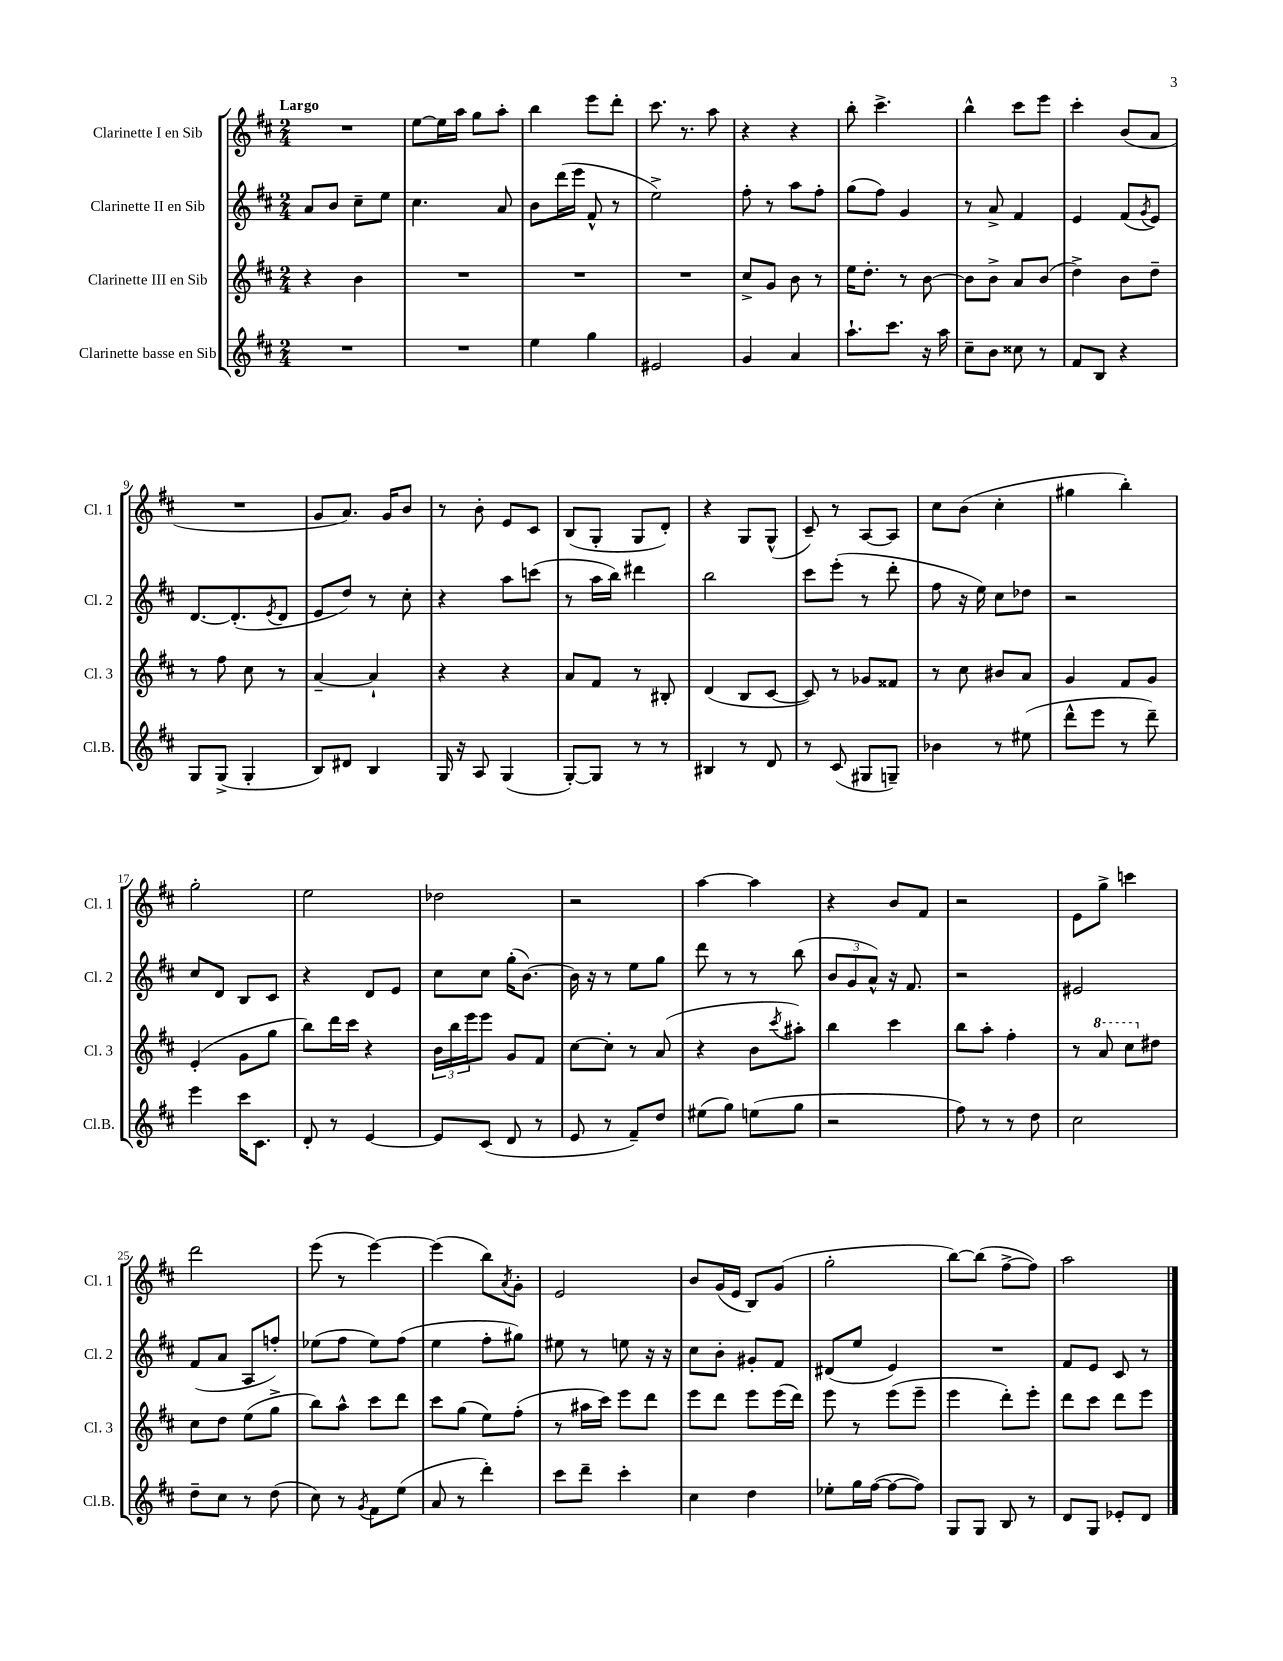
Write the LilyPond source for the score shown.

<<
\new StaffGroup <<
\new Staff = "s0" \with { instrumentName = "Clarinette I en Sib" shortInstrumentName = "Cl. 1" } {
    \clef treble \key d \major \numericTimeSignature \time 2/4 \tempo "Largo"
    R2 |
    e''8~ e''16 a''16 g''8 a''8-. |
    b''4 e'''8 d'''8-. |
    cis'''8. r8. a''8 |
    r4 r4 |
    b''8-. cis'''4.-> |
    b''4-^ cis'''8 e'''8 |
    cis'''4-. b'8( a'8 |
    R2 |
    g'8 a'8.) g'16 b'8 |
    r8 b'8-. e'8 cis'8 |
    b8( g8-. g8 d'8-.) |
    r4 g8 g8-^( |
    cis'8--) r8 a8~ a8 |
    cis''8 b'8( cis''4-. |
    gis''4 b''4-.) |
    g''2-. |
    e''2 |
    des''2 |
    r2 |
    a''4~ a''4 |
    r4 b'8 fis'8 |
    r2 |
    e'8 g''8-> c'''4 |
    d'''2 |
    e'''8( r8 e'''4~) |
    e'''4( b''8) \acciaccatura { a'8 } g'8-. |
    e'2 |
    b'8 g'16( e'16 b8) g'8( |
    g''2-. |
    b''8~) b''8( fis''8~-> fis''8) |
    a''2 \bar "|." |
}
\new Staff = "s1" \with { instrumentName = "Clarinette II en Sib" shortInstrumentName = "Cl. 2" } {
    \clef treble \key d \major \numericTimeSignature \time 2/4
    a'8 b'8 cis''8-- e''8 |
    cis''4. a'8 |
    b'8 d'''16( e'''16 fis'8-^ r8 |
    e''2->) |
    fis''8-. r8 a''8 fis''8-. |
    g''8( fis''8) g'4 |
    r8 a'8-> fis'4 |
    e'4 fis'8( \acciaccatura { g'8 } e'8) |
    d'8.~ d'8.-.( \acciaccatura { e'8 } d'8 |
    e'8 d''8) r8 cis''8-. |
    r4 a''8 c'''8( |
    r8 a''16 b''16) dis'''4 |
    b''2 |
    cis'''8 e'''8-.( r8 d'''8-. |
    fis''8 r16 e''16) cis''8 des''8 |
    r2 |
    cis''8 d'8 b8 cis'8 |
    r4 d'8 e'8 |
    cis''8 cis''8 g''16-.( b'8.~) |
    b'16 r16 r8 e''8 g''8 |
    d'''8 r8 r8 b''8( |
    \tuplet 3/2 { b'8 g'8 a'8-^) } r16 fis'8. |
    r2 |
    eis'2 |
    fis'8( a'8 a8 f''8-.) |
    ees''8( fis''8 ees''8) fis''8( |
    e''4 fis''8-. gis''8) |
    eis''8 r8 e''8 r16 r16 |
    cis''8 b'8-. gis'8-. fis'8 |
    dis'8( e''8 e'4) |
    R2 |
    fis'8 e'8 cis'8 r8 \bar "|." |
}
\new Staff = "s2" \with { instrumentName = "Clarinette III en Sib" shortInstrumentName = "Cl. 3" } {
    \clef treble \key d \major \numericTimeSignature \time 2/4
    r4 b'4 |
    R2 |
    R2 |
    R2 |
    cis''8-> g'8 b'8 r8 |
    e''16 d''8.-. r8 b'8~ |
    b'8 b'8-> a'8 b'8( |
    d''4->) b'8 d''8-- |
    r8 fis''8 cis''8 r8 |
    a'4~-- a'4-! |
    r4 r4 |
    a'8 fis'8 r8 bis8-. |
    d'4( b8 cis'8~ |
    cis'8) r8 ges'8 fisis'8 |
    r8 cis''8 bis'8 a'8 |
    g'4 fis'8 g'8 |
    e'4-.( g'8 g''8 |
    b''8) d'''16 cis'''16 r4 |
    \tuplet 3/2 { b'16 b''16 e'''16 } e'''8 g'8 fis'8 |
    cis''8~ cis''8-. r8 a'8( |
    r4 b'8 \acciaccatura { cis'''8 } ais''8-.) |
    b''4 cis'''4 |
    b''8 a''8-. fis''4-. |
    r8 \ottava #1 a''8 cis'''8 \ottava #0 dis''8 |
    cis''8 d''8 e''8( g''8-> |
    b''8) a''8-^ cis'''8 d'''8 |
    cis'''8 g''8( e''8) fis''8-.( |
    r8 ais''16 cis'''16) e'''8 d'''8 |
    e'''8 d'''8 e'''8 e'''16( d'''16) |
    e'''8 r8 e'''8( e'''8-- |
    e'''4 d'''8-.) e'''8-. |
    d'''8 cis'''8 d'''8 e'''8 \bar "|." |
}
\new Staff = "s3" \with { instrumentName = "Clarinette basse en Sib" shortInstrumentName = "Cl.B." } {
    \clef treble \key d \major \numericTimeSignature \time 2/4
    R2 |
    R2 |
    e''4 g''4 |
    eis'2 |
    g'4 a'4 |
    a''8.-! cis'''8. r16 a''16 |
    cis''8-- b'8 cisis''8 r8 |
    fis'8 b8 r4 |
    g8 g8->( g4-. |
    b8) dis'8 b4 |
    g16 r16 a8 g4( |
    g8~-.) g8 r8 r8 |
    bis4 r8 d'8 |
    r8 cis'8( gis8 g8--) |
    bes'4 r8 eis''8( |
    d'''8-^ e'''8 r8 d'''8--) |
    e'''4 cis'''16 cis'8. |
    d'8-. r8 e'4~ |
    e'8 cis'8( d'8 r8 |
    e'8 r8 fis'8--) d''8 |
    eis''8( g''8) e''8( g''8 |
    r2 |
    fis''8) r8 r8 d''8 |
    cis''2 |
    d''8-- cis''8 r8 d''8( |
    cis''8) r8 \acciaccatura { g'8 } fis'8 e''8( |
    a'8 r8 d'''4-.) |
    cis'''8 d'''8-- cis'''4-. |
    cis''4 d''4 |
    ees''8-. g''16 fis''16~( fis''8~ fis''8) |
    g8 g8 b8 r8 |
    d'8 g8 ees'8-. d'8 \bar "|." |
}
>>
>>
